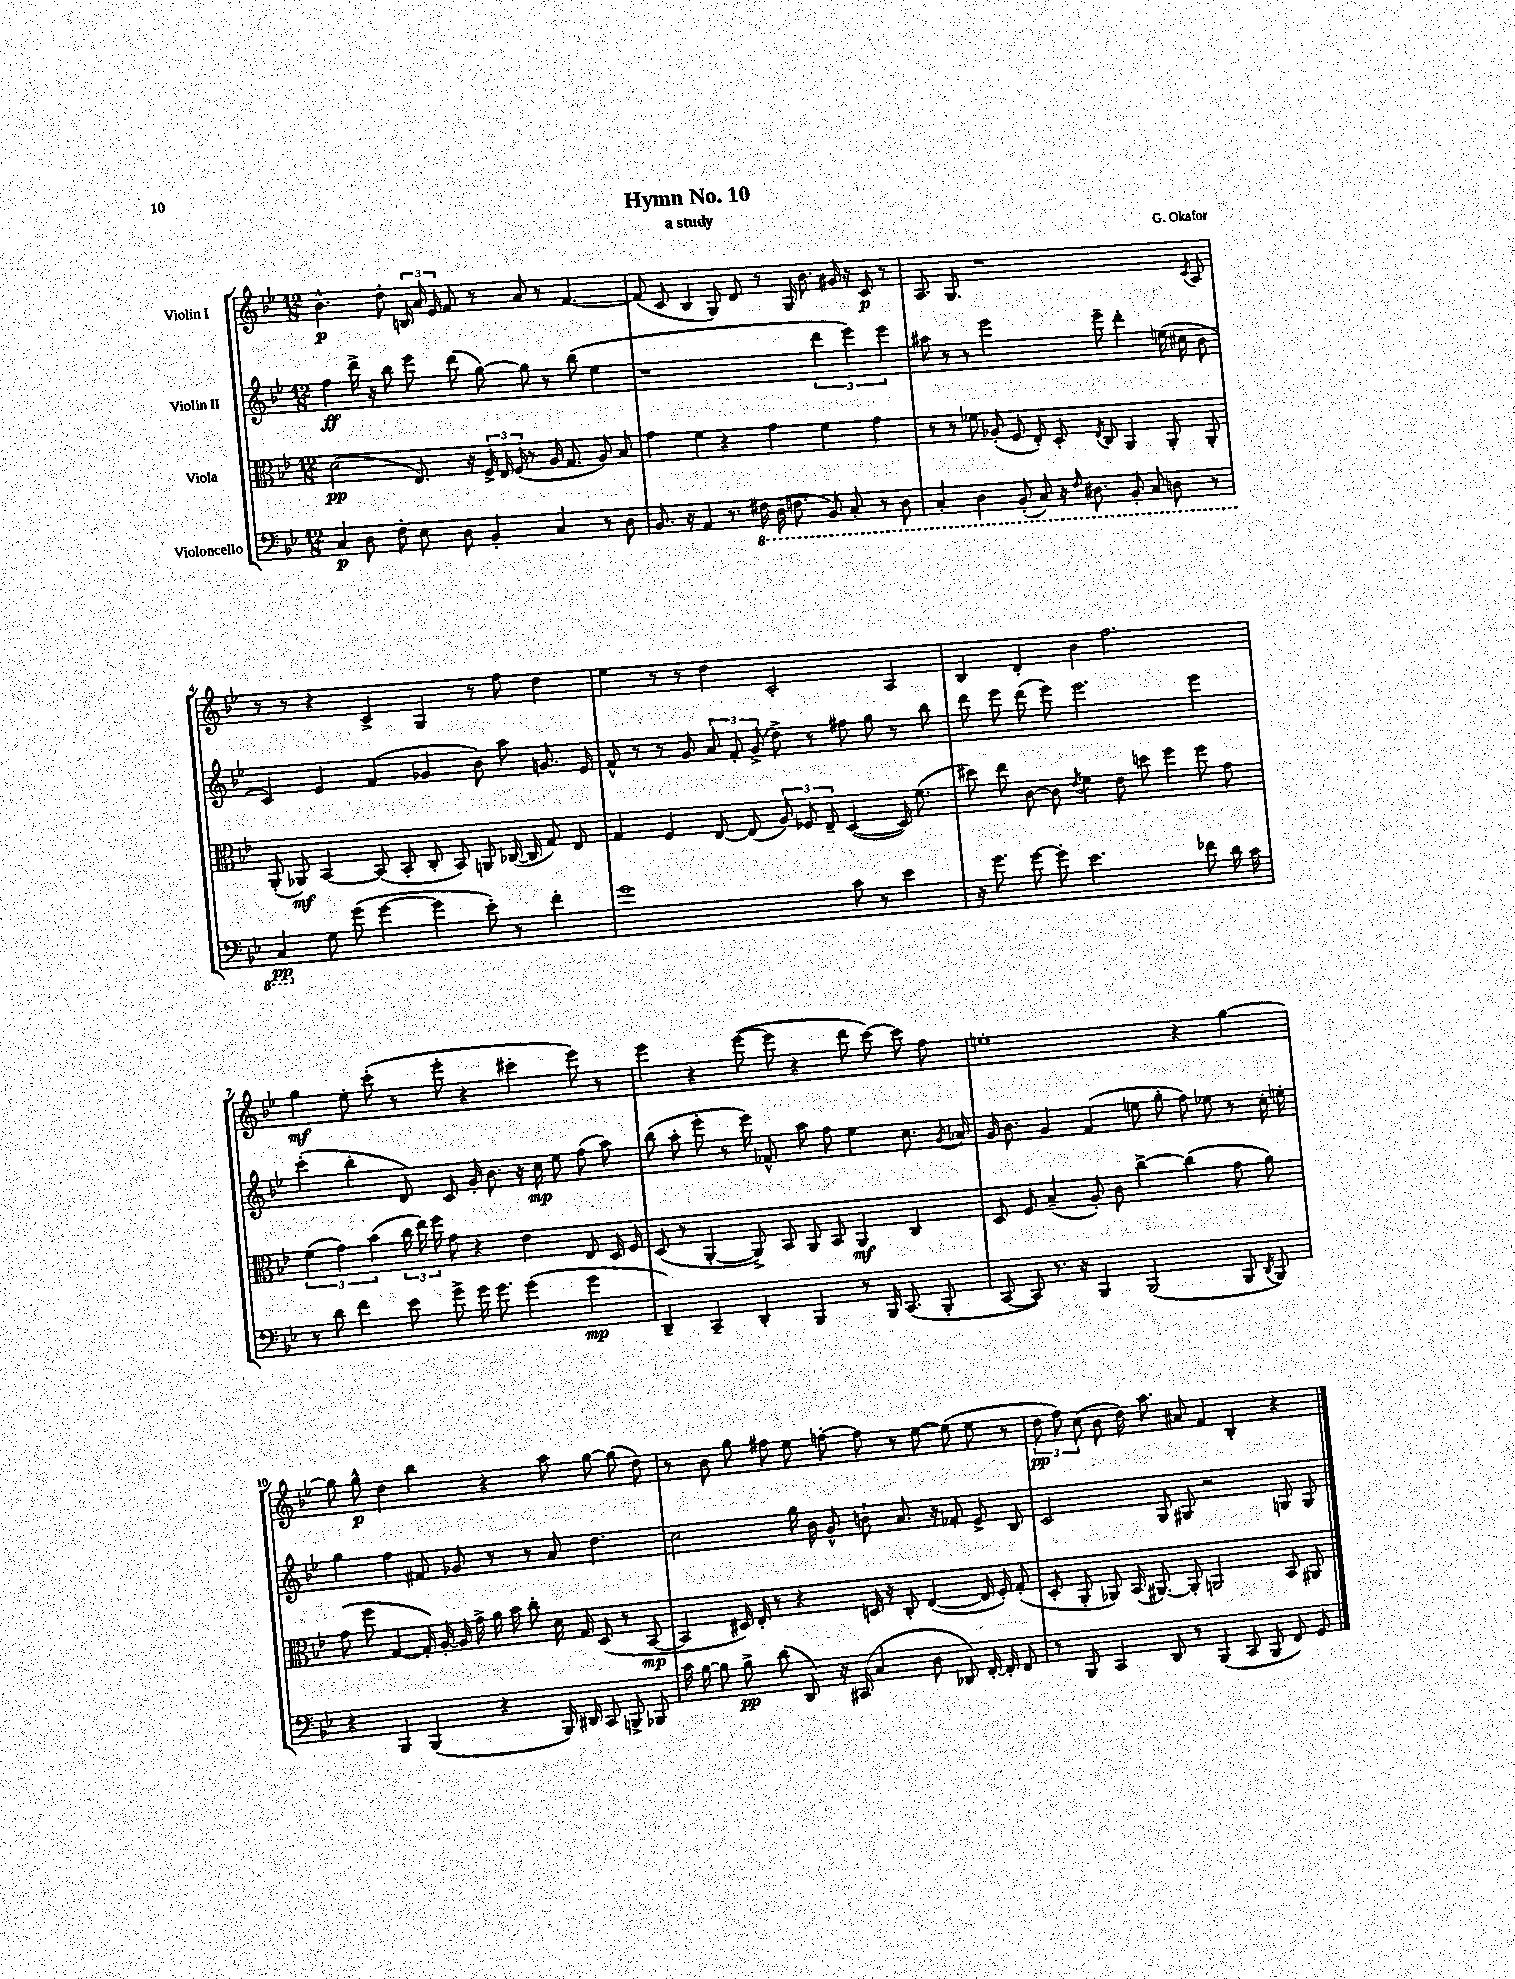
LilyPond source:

\header { title = "Hymn No. 10" composer = "G. Okafor" subtitle = "a study" }
<<
\new StaffGroup <<
\new Staff = "s0" \with { instrumentName = "Violin I" } {
    \clef treble \key bes \major \numericTimeSignature \time 12/8
    \autoBeamOff bes'4.-^\p d''8-. \tuplet 3/2 { b16 a'16 ees'16 } f'8 r8 a'8 r8 f'4.~ |
    f'8( c'8 bes4 g8) d'8 r8 g16 bes'8. gis'16 r16 c'8\p r8 |
    a8. g8. r1 \acciaccatura { c'8 } a8 |
    r8 r8 r4 c'4-> g4 r8 f''8 d''4 |
    ees''4 r8 r8 d''4 c'2-. a4 |
    bes4 d'4-. bes'4 f''2. |
    g''4\mf ees''8-. c'''8-.( r8 ees'''8-. r4 cis'''4-. ees'''8) r8 |
    ees'''4 r4 ees'''8~( ees'''8 r4 d'''8 c'''8~) c'''8 f''8 |
    e''1-. r4 g''4~ |
    g''8 g''8-^\p d''4 bes''4 r4 a''8 g''8~ g''8( d''8) |
    r8 bes'8 g''8 fis''8 ees''8 f''8~-. f''8 r8 ees''8~ ees''8( ees''8 r8 |
    \tuplet 3/2 { d''8\pp f''8) c''8( } bes'8 d''16) a''8. ais'8 f'4 bes4-. r4 \bar "|." |
}
\new Staff = "s1" \with { instrumentName = "Violin II" } {
    \clef treble \key bes \major \numericTimeSignature \time 12/8
    \autoBeamOff f''4\ff d'''16-> r16 bes''8 ees'''8 d'''8( g''8~) g''8 r8 bes''8( ees''4 |
    r1 \tuplet 3/2 { d'''4 ees'''4) ees'''4 } |
    ais''8 r8 r8 ees'''2 ees'''8-- d'''4-. e''16( cis''16 bes'8 |
    c'4) ees'4 f'4( ges'4 bes'8) a''8 g'8. ees'16 |
    f'8-^ r8 r8 g'8 \tuplet 3/2 { a'8 f'8-. g'8->( } d''8->) r8 fis''8 g''8 r8 bes''8 |
    d'''8 ees'''8 d'''8( ees'''8) ees'''2. ees'''4 |
    c'''4-.( bes''4-. d'8) c'8 g'16-. bes'8. r16 c''16\mp ees''8 f''8( a''8) |
    bes''8( a''8-. ees'''8-. r8 ees'''16) fes'8.-^ a''8 f''8 ees''4 c''8. \acciaccatura { g'8 } aes'16 |
    g'16 bes'8. g'4 f'4( e''8 g''8-. f''8) ees''8 r8 c''16-. e''16-. |
    g''4 f''4 fis'8 ges'8 r8 r8 a'8 d''4. |
    c''2 g''16 bes'16 g'8-^ b'8-! a'8. r16 fes'8-. ees'8-> bes8 |
    c'2 g8 gis8 r2 g8 g8 \bar "|." |
}
\new Staff = "s2" \with { instrumentName = "Viola" } {
    \clef alto \key bes \major \numericTimeSignature \time 12/8
    \autoBeamOff d'2\pp( ees8.) r16 \tuplet 3/2 { f16-> ees16 f16( } r8 a16 g8. a8) bes8 |
    g'4 f'4 r4 g'4 f'4 g'4 |
    r8 r8 fes'8 aes8-.( f8 ees8-.) d8-. \acciaccatura { ees8 } c8 a,4 a,8-. a,8-. |
    a,8-.( aes,8\mf) bes,4~ bes,8( bes,8-. c8-. bes,8) a,8 ces16~( ces16 g8) ees8 |
    g4 f4 ees8~ ees8( \tuplet 3/2 { a8) fes8 ees8-- } d4~( d16) f'8.( |
    dis''8) ees''8 c'8~ c'8 \acciaccatura { ees'8 } f'4 ees'8 d''8 f''4 f''8 g'8 |
    \tuplet 3/2 { f'4( g'4) bes'4( } \tuplet 3/2 { c''16 ees''16) f''16 } g'8 r4 ees'4 ees8 d16 f16 |
    d8( r8 a,4~-. a,8->) bes,8 a,8 bes,8 a,4\mf c4 |
    d8 f8 bes4--( a8-.) c'8 c''4~-> c''4( g'8 a'8) |
    g'8( f''8 g4~ g16-.) a16~-. a16 g'16-> a'16 bes'16 c''8-. d'16 g16 d8( r8 bes,8~\mp |
    bes,4 dis16) ees16-. r8 r4 d16 r16 c8-. ees4~( ees16 f16-.) g8-.( |
    d8-. a,8-. aes,8) bes,16( ais,8.~) ais,8-. a,2 bes,8 ais,8 \bar "|." |
}
\new Staff = "s3" \with { instrumentName = "Violoncello" } {
    \clef bass \key bes \major \numericTimeSignature \time 12/8
    \autoBeamOff c4\p d8 f8-. ees8 d8 bes,4-. c4 r8 d8 |
    bes,8. r16 a,4 r8. \ottava #-1 fis,16 d,16( f,8. bes,,8) c,8-. r8 d,8 |
    c,4-. d,4 bes,,8-.( c,8) r16 \grace { f,16 } dis,8. bes,,8-. c,8 d,8 r8 |
    c,4\pp \ottava #0 g8 g'8( g'4~ g'4 ees'8-.) r8 f'4-. |
    g'1 c'8 r8 ees'4 |
    r16 g'8. g'8~ g'8-. ees'2. fes'8 d'16 c'16 |
    r8 d'8 f'4 ees'8 g'8-> g'16 g'8. g'4( g'4\mp |
    d,4--) c,4-- d,4-. bes,,4 r8 bes,,16 c,8.( bes,,8-. |
    c,8~ c,8) r8. r16 bes,,4 bes,,2( bes,,8 \acciaccatura { d,8 } bes,,8) |
    r4 bes,,4 bes,,4( r4 bes,,16) dis,16 c,8 b,,8-> bes,,8 |
    c'16 bes16~ bes8 bes8->\pp d'8( d,8) r16 cis,16( c4 d8 des,8) f,16~-. f,16-. f,8 |
    r8 bes,,8 c,4 d,8 r8 bes,,4( c,8 bes,,8 f,8) g,8 \bar "|." |
}
>>
>>
